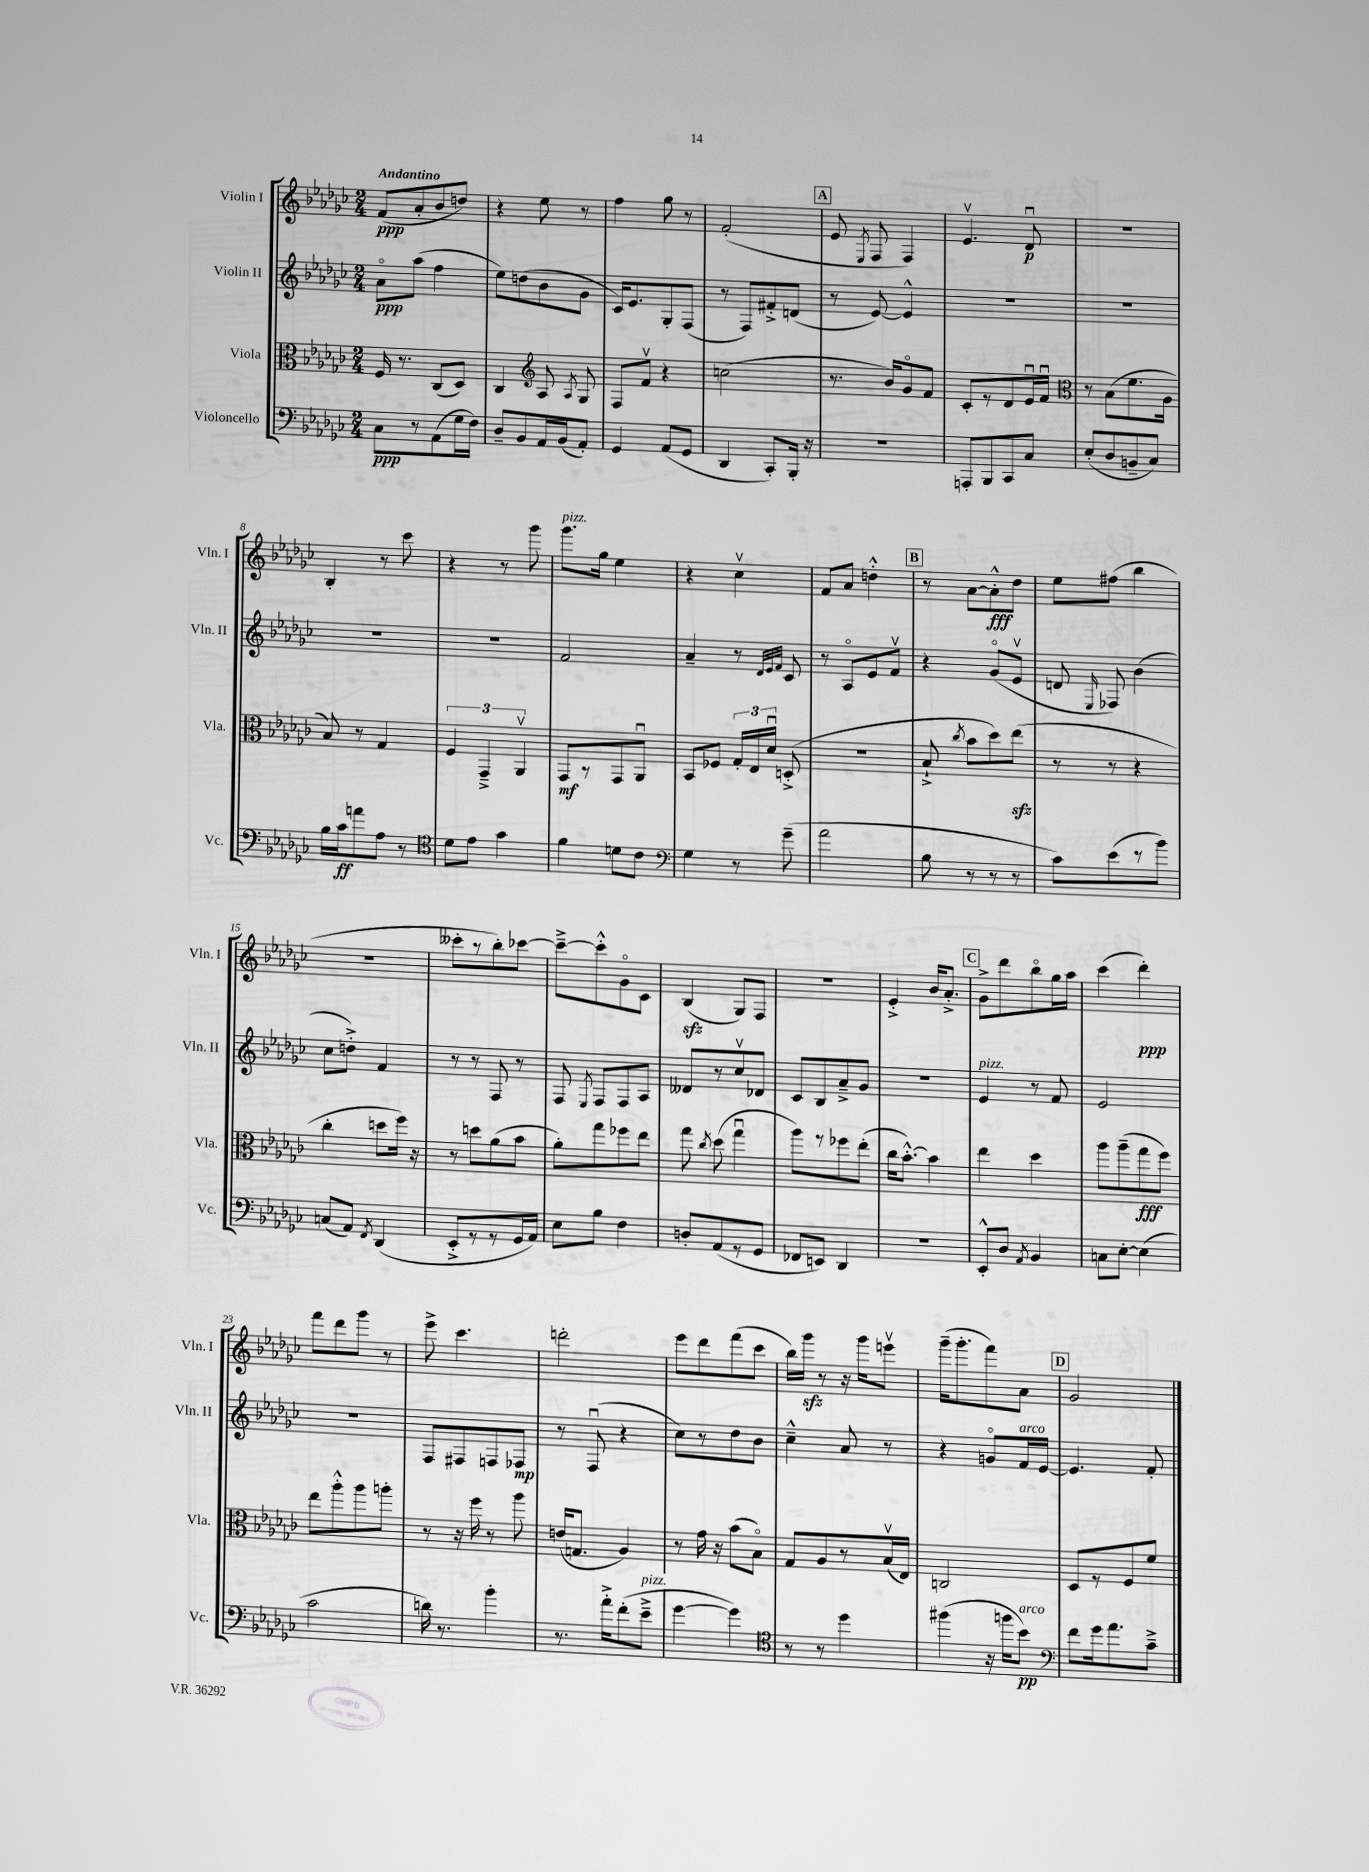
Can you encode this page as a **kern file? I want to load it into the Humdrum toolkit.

**kern	**dynam	**kern	**dynam	**kern	**dynam	**kern	**dynam
*part4	*part4	*part3	*part3	*part2	*part2	*part1	*part1
*staff4	*staff4	*staff3	*staff3	*staff2	*staff2	*staff1	*staff1
*I"Violoncello	*	*I"Viola	*	*I"Violin II	*	*I"Violin I	*
*I'Vc.	*	*I'Vla.	*	*I'Vln. II	*	*I'Vln. I	*
*clefF4	*	*clefC3	*	*clefG2	*	*clefG2	*
*k[b-e-a-d-g-c-]	*	*k[b-e-a-d-g-c-]	*	*k[b-e-a-d-g-c-]	*	*k[b-e-a-d-g-c-]	*
*M2/4	*	*M2/4	*	*M2/4	*	*M2/4	*
=1	=1	=1	=1	=1	=1	=1	=1
!	!	!	!	!	!	!LO:TX:a:B:t=Andantino	!
8C-\L	ppp	16F/	.	8a-\L	ppp	(8f/L	ppp
.	.	8.r	.	.	.	.	.
8r	.	.	.	(8aa-\J	.	8a-'/	.
(8AA-\	.	(8C-/L	.	4ff\	.	8b-/	.
16G-\L	.	8D-/J)	.	.	.	8ddn/J)	.
16F\JJ)	.	.	.	.	.	.	.
=2	=2	=2	=2	=2	=2	=2	=2
8D-~/L	.	4C-/	.	8ee-\L)	.	4r	.
8BB-/	.	.	.	(8ddn\	.	.	.
*	*	*clefG2	*	*	*	*	*
16AA-/L	.	8A-/	.	8b-\	.	8ee-\	.
(16BB-/J	.	.	.	.	.	.	.
.	.	8qA-/	.	.	.	.	.
8AA-'/J)	.	8G-/	.	8g-\J	.	8r	.
=3	=3	=3	=3	=3	=3	=3	=3
4GG-/	.	8F/L	.	16c-/KL)	.	4ff\	.
.	.	.	.	8.e-/	.	.	.
.	.	8fv/J	.	.	.	.	.
(8AA-/L	.	4r	.	8G-'/	.	8gg-\	.
8GG-/J	.	.	.	(8F/J	.	8r	.
=4	=4	=4	=4	=4	=4	=4	=4
4DD-/	.	(2ccn\	.	8r	.	(2f'/	.
.	.	.	.	8F/L)	.	.	.
8CC-'/L)	.	.	.	8f#X'^/	.	.	.
16BBB-'/Jk	.	.	.	(8dn/J	.	.	.
16r	.	.	.	.	.	.	.
!!LO:REH:place=s1:t=A
=5	=5	=5	=5	=5	=5	=5	=5
2r	.	8.r	.	8r	.	8e-/	.
.	.	.	.	.	.	8qE-/	.
.	.	.	.	[8e-/)	.	8F/	.
.	.	16b-/KL)	.	.	.	.	.
.	.	8g-/	.	4e-^^/]	.	4F/)	.
.	.	8f/J	.	.	.	.	.
=6	=6	=6	=6	=6	=6	=6	=6
8AAAn'/L	.	8c-'/L	.	2r	.	4.e-v/	.
8BBB-/	.	8r	.	.	.	.	.
8CC-/	.	8d-/	.	.	.	.	.
8C-/J	.	16e-u/L	.	.	.	8d-u/	p
.	.	16fu/JJ	.	.	.	.	.
=7	=7	=7	=7	=7	=7	=7	=7
*	*	*clefC3	*	*	*	*	*
(8E-'/L	.	8r	.	2r	.	2r	.
8D-/	.	(8B-\L	.	.	.	.	.
8BBn~/	.	8.f\	.	.	.	.	.
8C-/J)	.	.	.	.	.	.	.
.	.	16A-\Jk	.	.	.	.	.
!!LO:LB:g=z
=8	=8	=8	=8	=8	=8	=8	=8
16B-\LL	.	8B-/)	.	2r	.	4B-'/	.
16c-\J	ff	.	.	.	.	.	.
8an\	.	8r	.	.	.	.	.
8A-\J	.	4G-/	.	.	.	8r	.
8r	.	.	.	.	.	8ccc-\	.
=9	=9	=9	=9	=9	=9	=9	=9
*clefC4	*	*	*	*	*	*	*
8d-\L	.	6F/	.	2r	.	4r	.
8e-\J	.	.	.	.	.	.	.
.	.	6GG-~^/	.	.	.	.	.
4g-\	.	.	.	.	.	8r	.
.	.	6AA-v/	.	.	.	.	.
.	.	.	.	.	.	8ggg-\	.
=10	=10	=10	=10	=10	=10	=10	=10
!	!	!	!	!	!	!LO:TX:a:i:t=pizz.	!
4f\	.	8GG-/L	mf	2f/	.	8.ggg-\L	.
.	.	8r	.	.	.	.	.
.	.	.	.	.	.	16gg-\Jk	.
8dn\L	.	8GG-/	.	.	.	4ee-\	.
8c-\J	.	8AA-u/J	.	.	.	.	.
=11	=11	=11	=11	=11	=11	=11	=11
*clefF4	*	*	*	*	*	*	*
4G-\	.	8BB-/L	.	4a-~/	.	4r	.
.	.	8F-X/J	.	.	.	.	.
8r	.	24G-'/LL	.	8r	.	4cc-v\	.
.	.	24E-/	.	.	.	.	.
.	.	24d-u/JJ	.	.	.	.	.
.	.	.	.	32qqd-/LLL	.	.	.
.	.	.	.	32qqe-/	.	.	.
.	.	.	.	32qqf/JJJ	.	.	.
(8g-~\	.	(8Dn'^/	.	8c-/	.	.	.
=12	=12	=12	=12	=12	=12	=12	=12
2a-\	.	2r	.	8r	.	8f/L	.
.	.	.	.	8A-/L	.	8a-/J	.
.	.	.	.	8e-/	.	4ddn'^^\	.
.	.	.	.	8fv/J	.	.	.
!!LO:REH:place=s1:t=B
=13	=13	=13	=13	=13	=13	=13	=13
8B-\	.	8B-`^/	.	4r	.	8r	.
.	.	8qcc-/	.	.	.	.	.
8r	.	8b-\L	.	.	.	[8a-\L	.
8r	.	8dd-\)	.	(8g-/L	.	8a-'^^\]	fff
8r	.	(8ee-zz\J	.	8e-v/J	.	8dd-\J	.
=14	=14	=14	=14	=14	=14	=14	=14
8c-\L)	.	8r	.	8dn/	.	8ee-\L	.
.	.	.	.	16qqE-/	.	.	.
(8e-\	.	8r	.	8F-X/)	.	(8ff#X\J	.
8r	.	4r	.	(4b-\	.	4bb-\	.
8b-\J)	.	.	.	.	.	.	.
!!LO:LB:g=z
=15	=15	=15	=15	=15	=15	=15	=15
(8Cn/L	.	4cc-'\	.	8cc-\L	.	2r	.
8AA-/J)	.	.	.	8ddn'^\J)	.	.	.
8qFF/	.	.	.	.	.	.	.
(4DD-/	.	8ddn\L	.	4f/	.	.	.
.	.	16ff\Jk)	.	.	.	.	.
.	.	16r	.	.	.	.	.
=16	=16	=16	=16	=16	=16	=16	=16
8EE-'^/L	.	8r	.	8r	.	8ccc--X'\L	.
8r	.	8ddn\L	.	8r	.	8r	.
8r	.	(8a-\	.	8F/	.	8bb-'\)	.
16GG-/L	.	8b-\J	.	8r	.	[8ccc-X\J	.
16AA-/JJ)	.	.	.	.	.	.	.
=17	=17	=17	=17	=17	=17	=17	=17
8E-\L	.	8a-'\L)	.	8F/	.	8ccc-~^\L_	.
.	.	.	.	8qE-/	.	.	.
8B-\J	.	8gg-\	.	8F/L	.	8ccc-'^^\]	.
4F\	.	8ff-X\	.	8F/	.	8g-\	.
.	.	8ee-\J	.	8A-/J	.	8c-\J	.
=18	=18	=18	=18	=18	=18	=18	=18
8Dn'/L	.	8gg-\	.	8d--X/L	.	(4B-zz/	.
.	.	8qcc-/	.	.	.	.	.
(8AA-/	.	(8dd-\	.	8r	.	.	.
8r	.	4gg-u\	.	8cc-v/	.	8G-/L)	.
8GG-/J	.	.	.	8d-X/J	.	8F/J	.
=19	=19	=19	=19	=19	=19	=19	=19
8FF-X/L	.	8aa-\L)	.	8c-/L	.	2r	.
8EEn/J)	.	8r	.	8B-/	.	.	.
4DD-/	.	8ff-X\	.	8a-~^/	.	.	.
.	.	(8ee-'\J	.	8g-/J	.	.	.
=20	=20	=20	=20	=20	=20	=20	=20
2r	.	16cc-\KL	.	2r	.	4e-'^/	.
.	.	[8.b-'^^\J)	.	.	.	.	.
.	.	4b-\]	.	.	.	16b-/KL	.
.	.	.	.	.	.	8.a-'^/J	.
!!LO:REH:place=s1:t=C
=21	=21	=21	=21	=21	=21	=21	=21
!	!	!	!	!LO:TX:a:i:t=pizz.	!	!	!
8EE-'^^/L	.	4ee-\	.	4e-/	.	8g-^\L	.
8D-/J	.	.	.	.	.	8ddd-\	.
8qAA-/	.	.	.	.	.	.	.
4BB-/	.	4dd-\	.	8r	.	8bb-\	.
.	.	.	.	8f/	.	16gg-\L	.
.	.	.	.	.	.	16aa-\JJ	.
=22	=22	=22	=22	=22	=22	=22	=22
8Cn\L	.	8aa-\L	.	2e-/	.	(4ccc-\	.
[8E-'\J	.	(8aa-~\	.	.	.	.	.
(4E-\]	.	8gg-\	fff	.	.	4ddd-'\)	ppp
.	.	8ff\J)	.	.	.	.	.
!!LO:LB:g=z
=23	=23	=23	=23	=23	=23	=23	=23
2c-\	.	8ee-\L	.	2r	.	8fff\L	.
.	.	8aa-'^^\	.	.	.	8ddd-\	.
.	.	8aa-\	.	.	.	8ggg-\J	.
.	.	8aan'\J	.	.	.	8r	.
=24	=24	=24	=24	=24	=24	=24	=24
16dn\)	.	8r	.	8F/L	.	8eee-^\	.
8.r	.	.	.	.	.	.	.
.	.	16r	.	8F#X/	.	4.ccc-\	.
.	.	16ff\	.	.	.	.	.
4b-'\	.	8r	.	8Fn/	.	.	.
.	.	8aa-\	.	8F-X/J	mp	.	.
=25	=25	=25	=25	=25	=25	=25	=25
8.r	.	(16en/KL	.	8r	.	2dddn'\	.
.	.	8.Gn/J	.	.	.	.	.
.	.	.	.	(8Fu/	.	.	.
16a-'^\KL	.	.	.	.	.	.	.
(8f'\	.	4A-/)	.	4r	.	.	.
!LO:TX:a:i:t=pizz.	!	!	!	!	!	!	!
8e-~^\J	.	.	.	.	.	.	.
=26	=26	=26	=26	=26	=26	=26	=26
[4g-\	.	8r	.	8cc-\L)	.	8eee-\L	.
.	.	16g-\	.	8r	.	8ddd-\	.
.	.	16r	.	.	.	.	.
4g-\])	.	(8b-\L	.	8dd-\	.	(8fff\	.
.	.	8B-\J)	.	8b-\J	.	8ccc-\J	.
=27	=27	=27	=27	=27	=27	=27	=27
*clefC4	*	*	*	*	*	*	*
8r	.	8G-/L	.	4cc-~^^\	.	16bb-\LL)	.
.	.	.	.	.	.	16ggg-zz\JJ	.
8r	.	8A-/	.	.	.	8r	.
4dd-\	.	8r	.	8a-/	.	16r	.
.	.	.	.	.	.	16ggg-\KL	.
.	.	(16B-v/L	.	8r	.	8eeenv\J	.
.	.	16E-/JJ)	.	.	.	.	.
=28	=28	=28	=28	=28	=28	=28	=28
(4ff#X\	.	2Cn/	.	4r	.	(16ggg-~\KL	.
.	.	.	.	.	.	8.ggg-'\	.
16r	.	.	.	8gn/L	.	8fff\)	.
16ffn\KL	.	.	.	.	.	.	.
!	!	!	!	!LO:TX:a:i:t=arco	!	!	!
!LO:TX:a:i:t=arco	!	!	!	!	!	!	!
8b-\J)	pp	.	.	16f/L	.	8a-\J	.
.	.	.	.	[16e-/JJ	.	.	.
!!LO:REH:place=s1:t=D
=29	=29	=29	=29	=29	=29	=29	=29
*clefF4	*	*	*	*	*	*	*
8f\L	.	8D-/L	.	4.e-/]	.	2g-/	.
16g-\k	.	8r	.	.	.	.	.
8.a-\	.	.	.	.	.	.	.
.	.	8F/	.	.	.	.	.
8c-~^\J	.	8f/J	.	8f'/	.	.	.
==	==	==	==	==	==	==	==
*-	*-	*-	*-	*-	*-	*-	*-
